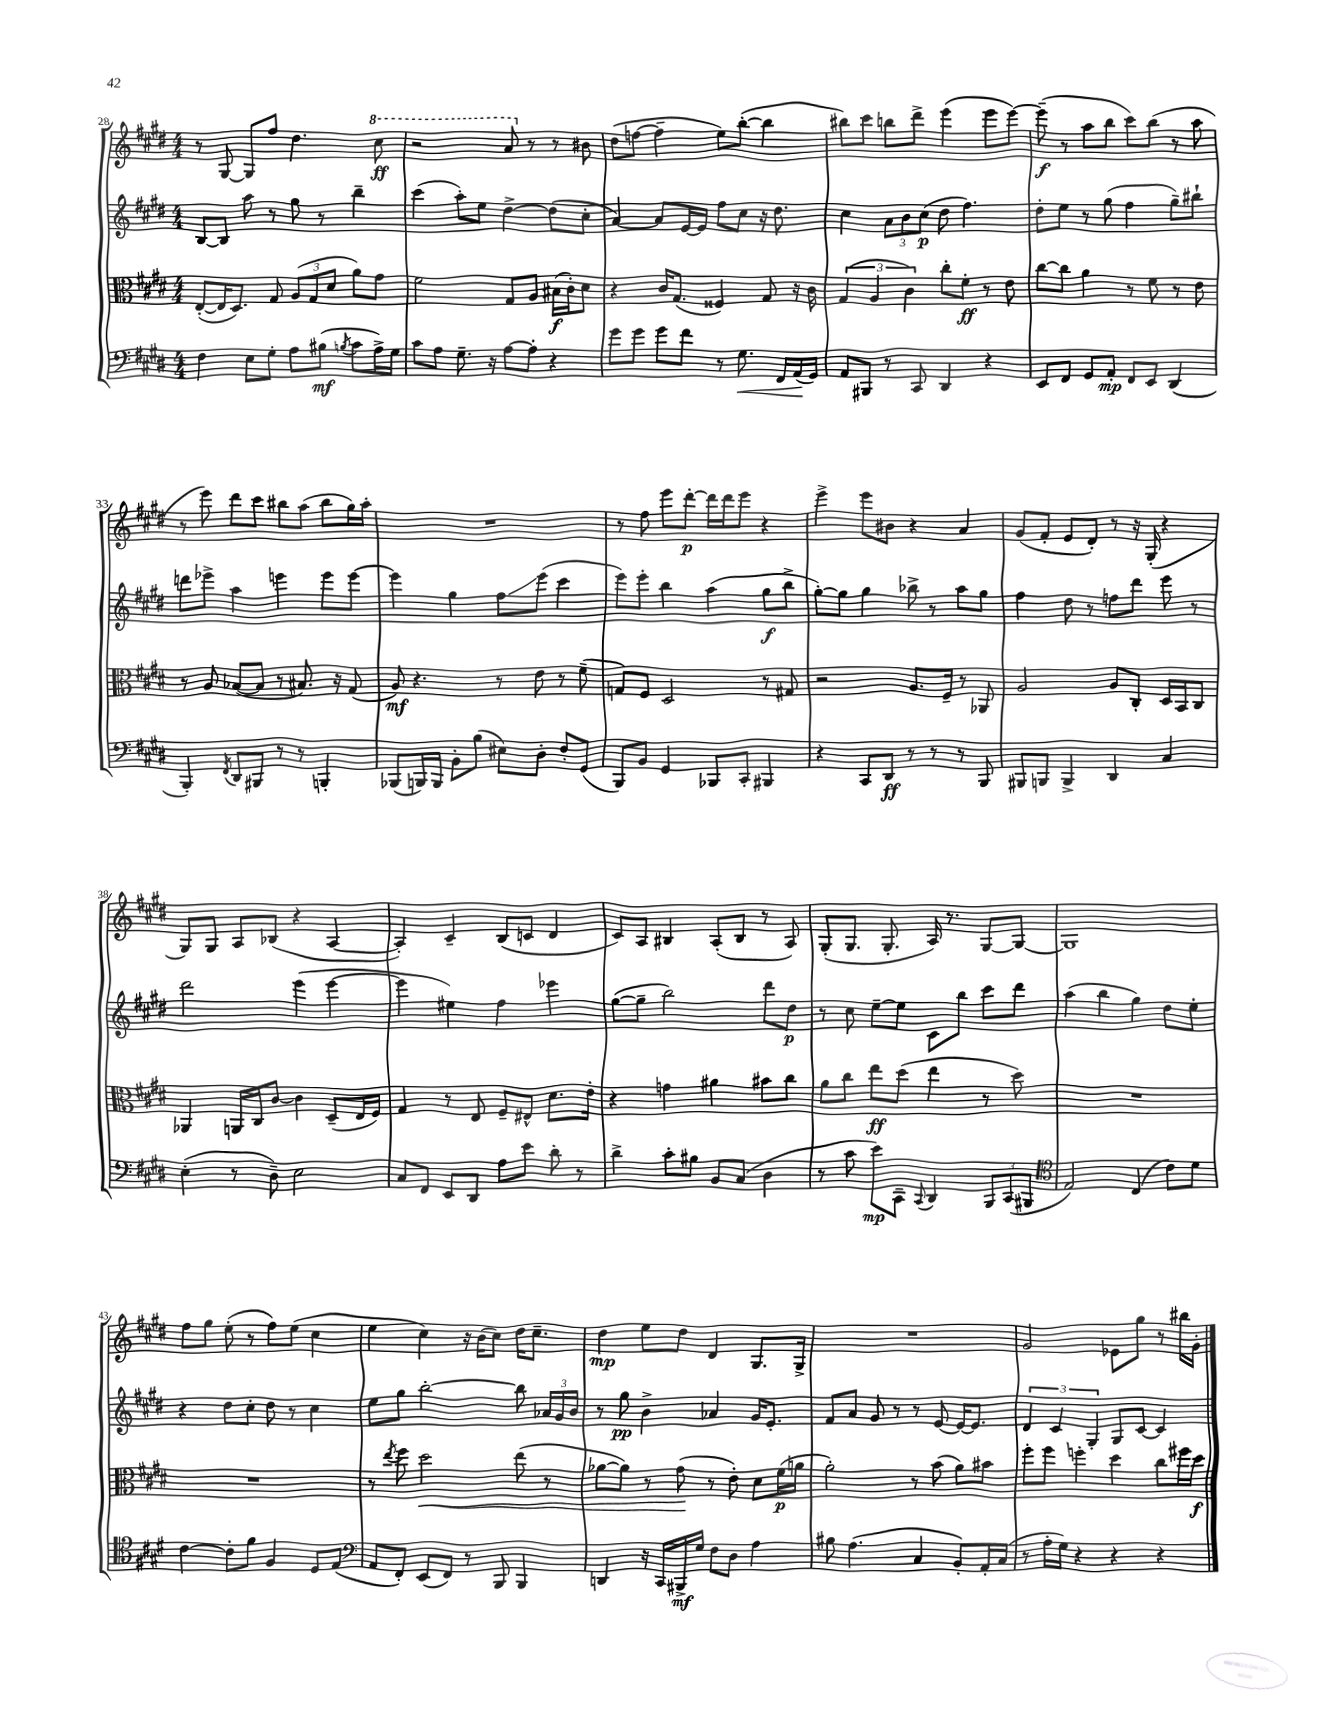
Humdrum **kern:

**kern	**kern	**kern	**kern
*staff4	*staff3	*staff2	*staff1
*clefF4	*clefC3	*clefG2	*clefG2
*k[f#c#g#d#]	*k[f#c#g#d#]	*k[f#c#g#d#]	*k[f#c#g#d#]
*M4/4	*M4/4	*M4/4	*M4/4
4F#	([8E'	[8B	8r
.	16E]	8B]	[8G#
.	8.D#)	.	.
8E	.	8aa	8G#]
8G#'	8G#	8r	8ff#
8A	(12A	8gg#	4.dd#
.	12G#	.	.
(8B#	.	8r	.
.	12d#	.	.
8qB	.	.	.
8c#	8a)	4bb~	.
16A^)	8g#	.	8ccc#
16G#	.	.	.
=	=	=	=
8c#	2f#	(4ccc#	2r
8A	.	.	.
8.G#~	.	8aa')	.
.	.	8ee	.
16r	.	.	.
[8A	8G#	[4dd#^	8aa
8A']	8A	.	8r
4r	(16B#	(8dd#]	8r
.	16c#')	.	.
.	8d#	8cc#'	8b#
=	=	=	=
8g#	4r	[4a)	(8dd#
8g#	.	.	[8ff
8g#	16c#	8a]	4ff~]
.	(8.G#	.	.
8f#	.	[16e	.
.	.	16e]	.
8r	4F##)	8ff#	8ee)
8.G#	.	8cc#	([8bb'
.	8G#	16r	4bb]
16FF#	.	8.dd#	.
(16AA	16r	.	.
16GG#)	16c#	.	.
=	=	=	=
8AA	(6G#	4cc#	8bb#)
8BBB#	.	.	8ccc#
.	6A	.	.
8r	.	12a	8bb
.	6c#)	12b	.
8CC#	.	.	8ddd#^
.	.	(12cc#	.
4DD#	8cc#'	8dd#	(4eee
.	8f#'	4.ff#)	.
4r	8r	.	8eee
.	8e	.	[8eee)
=	=	=	=
8EE	[8cc#	8dd#'	(8eee~]
8FF#	8cc#]	8ee	8r
8GG#	4a	8r	8aa
8AA'	.	(8gg#	8bb
8FF#	8r	4ff#	8ccc#)
8EE	8f#	.	(8bb
(4DD#	8r	8gg#~)	8r
.	8e	8bb#`	8aa
=	=	=	=
4BBB')	8r	8ddd	8r
.	8A	8eee-^	8eee)
8qFF#	.	.	.
8DD#	([8B-	4aa	8ddd#
8BBB#	8B-]	.	8ccc#
8r	8r	4eee	8bb#
8r	8.B#)	.	(8aa
4BBB'	.	8eee	8bb#
.	16r	.	.
.	(8G#	[8eee	16gg#)
.	.	.	16aa'
=	=	=	=
(8BBB-	8A)	4eee]	1r
16BBB)	4.r	.	.
16BBB	.	.	.
8BB'	.	4gg#	.
(8B	.	.	.
8E#)	8r	8ff#	.
8D#'	8e	(8eee	.
8F#'	8r	4ccc#	.
(8GG#	(8f#~	.	.
=	=	=	=
8BBB)	8G)	8eee)	8r
8BB	8F#	8eee'	8ff#
4GG#	2D#	4bb	8eee
.	.	.	[8ddd#'
8BBB-	.	(4aa	16ddd#]
.	.	.	16ddd#
8CC#'	.	.	8eee
4BBB#	8r	8gg#	4r
.	8G#	8bb^	.
=	=	=	=
4r	2r	[8gg#')	4eee^
.	.	8gg#]	.
8CC#	.	4gg#	8eee
8DD#	.	.	8b#
8r	8.A	8bb-^	4r
8r	.	8r	.
.	16F#~	.	.
8r	8r	8aa	4a
8BBB	8AA-	8gg#	.
=	=	=	=
8BBB#	2A	4ff#	(8g#
8BBB	.	.	8f#'
4BBB^	.	8dd#	8e
.	.	8r	8d#')
4DD#	8A	8ff	8r
.	8C#'	8ddd#	16r
.	.	.	(16G#'
4C#	16D#	8eee	4r
.	16BB	.	.
.	8C#	8r	.
=	=	=	=
(4E'	4AA-	2ddd#	8G#)
.	.	.	8G#
8r	16AA	.	8A
.	16C#	.	.
8D#~)	[8c#	.	(8B-
2E	4c#]	(4eee	4r
.	(8D#~	[4eee	[4A
.	16E	.	.
.	16F#)	.	.
=	=	=	=
8C#	4G#	4eee]	4A'])
8FF#	.	.	.
8EE	8r	4ee#)	4c#~
8DD#	8E	.	.
8A	8F#~	4ff#	(8B
8e	8E#^^	.	8c
8d#'	8.d#	4eee-	4d#
8r	.	.	.
.	16e'	.	.
=	=	=	=
4d#^	4r	([8gg#	8c#)
.	.	8gg#~]	8A
8c#'	4g	2bb)	4B#
8B#	.	.	.
8BB	4a#	.	(8A'
(8C#	.	.	8B#
4D#	8b#	8ddd#	8r
.	8cc#	8dd#	8A)
=	=	=	=
8r	8a	8r	(8G#'
8c#	8cc#	8cc#	8.G#
8e)	8ee	[8ee~	.
.	.	.	8.G#'
8CC#~	(8dd#	8ee]	.
8qqCC#	.	.	.
4DD#	4ee	8c#	16A)
.	.	.	8.r
.	.	8bb	.
12BBB	8r	8ccc#	[8G#
(12CC#	.	.	.
.	8dd#)	8ddd#	8G#_
12BBB#	.	.	.
=	=	=	=
*clefC4	*	*	*
2E)	1r	(4aa	1G#]
.	.	4bb	.
(4C#	.	4gg#)	.
8c#)	.	8dd#	.
8d#	.	8ee'	.
=	=	=	=
[4c#	1r	4r	8ff#
.	.	.	8gg#
8c#']	.	8dd#	(8ee'
8f#	.	8cc#'	8r
4F#	.	8dd#	8ff#)
.	.	8r	(8ee
8D#	.	4cc#	4cc#
(8E	.	.	.
=	=	=	=
*clefF4	*	*	*
8AA	8r	8ee	4ee
.	8qee	.	.
8FF#')	8ff#	8gg#	.
(8EE	2dd#	[2bb'	4cc#)
8FF#)	.	.	.
8r	.	.	16r
.	.	.	(16b
8BBB	.	.	8cc#)
4BBB	(8ee	8bb]	16dd#
.	.	.	8.cc#~
.	8r	24a-	.
.	.	24g#	.
.	.	24b	.
=	=	=	=
4DD	[8a-	8r	4dd#
.	8a-])	8gg#	.
16r	8r	4b^	8ee
16CC#	.	.	.
16BBB#^	(8g#	.	8dd#
16G#	.	.	.
8F#	8r	4a-	4d#
8D#	8e')	.	.
4A	8d#	16g#	8.G#
.	.	8.e'	.
.	(16f#	.	.
.	16a	.	16G#^
=	=	=	=
8B#	2a')	8f#	1r
(4.A	.	8a	.
.	.	8g#	.
.	.	8r	.
4C#	8r	8r	.
.	(8b	[8e	.
8BB')	8a)	16e_	.
.	.	8.e]	.
16AA'	8b#	.	.
(16C#	.	.	.
=	=	=	=
8r	8ff#'	6d#	2g#
16A'	8ff#	.	.
.	.	6c#	.
16G#)	.	.	.
4r	4ff'	.	.
.	.	6G#'	.
4r	4dd#	8G#	8e-
.	.	[8c#	8gg#
4r	8cc#	4c#]	8r
.	16ff#	.	16bb#
.	16dd#	.	16g#'
==	==	==	==
*-	*-	*-	*-
